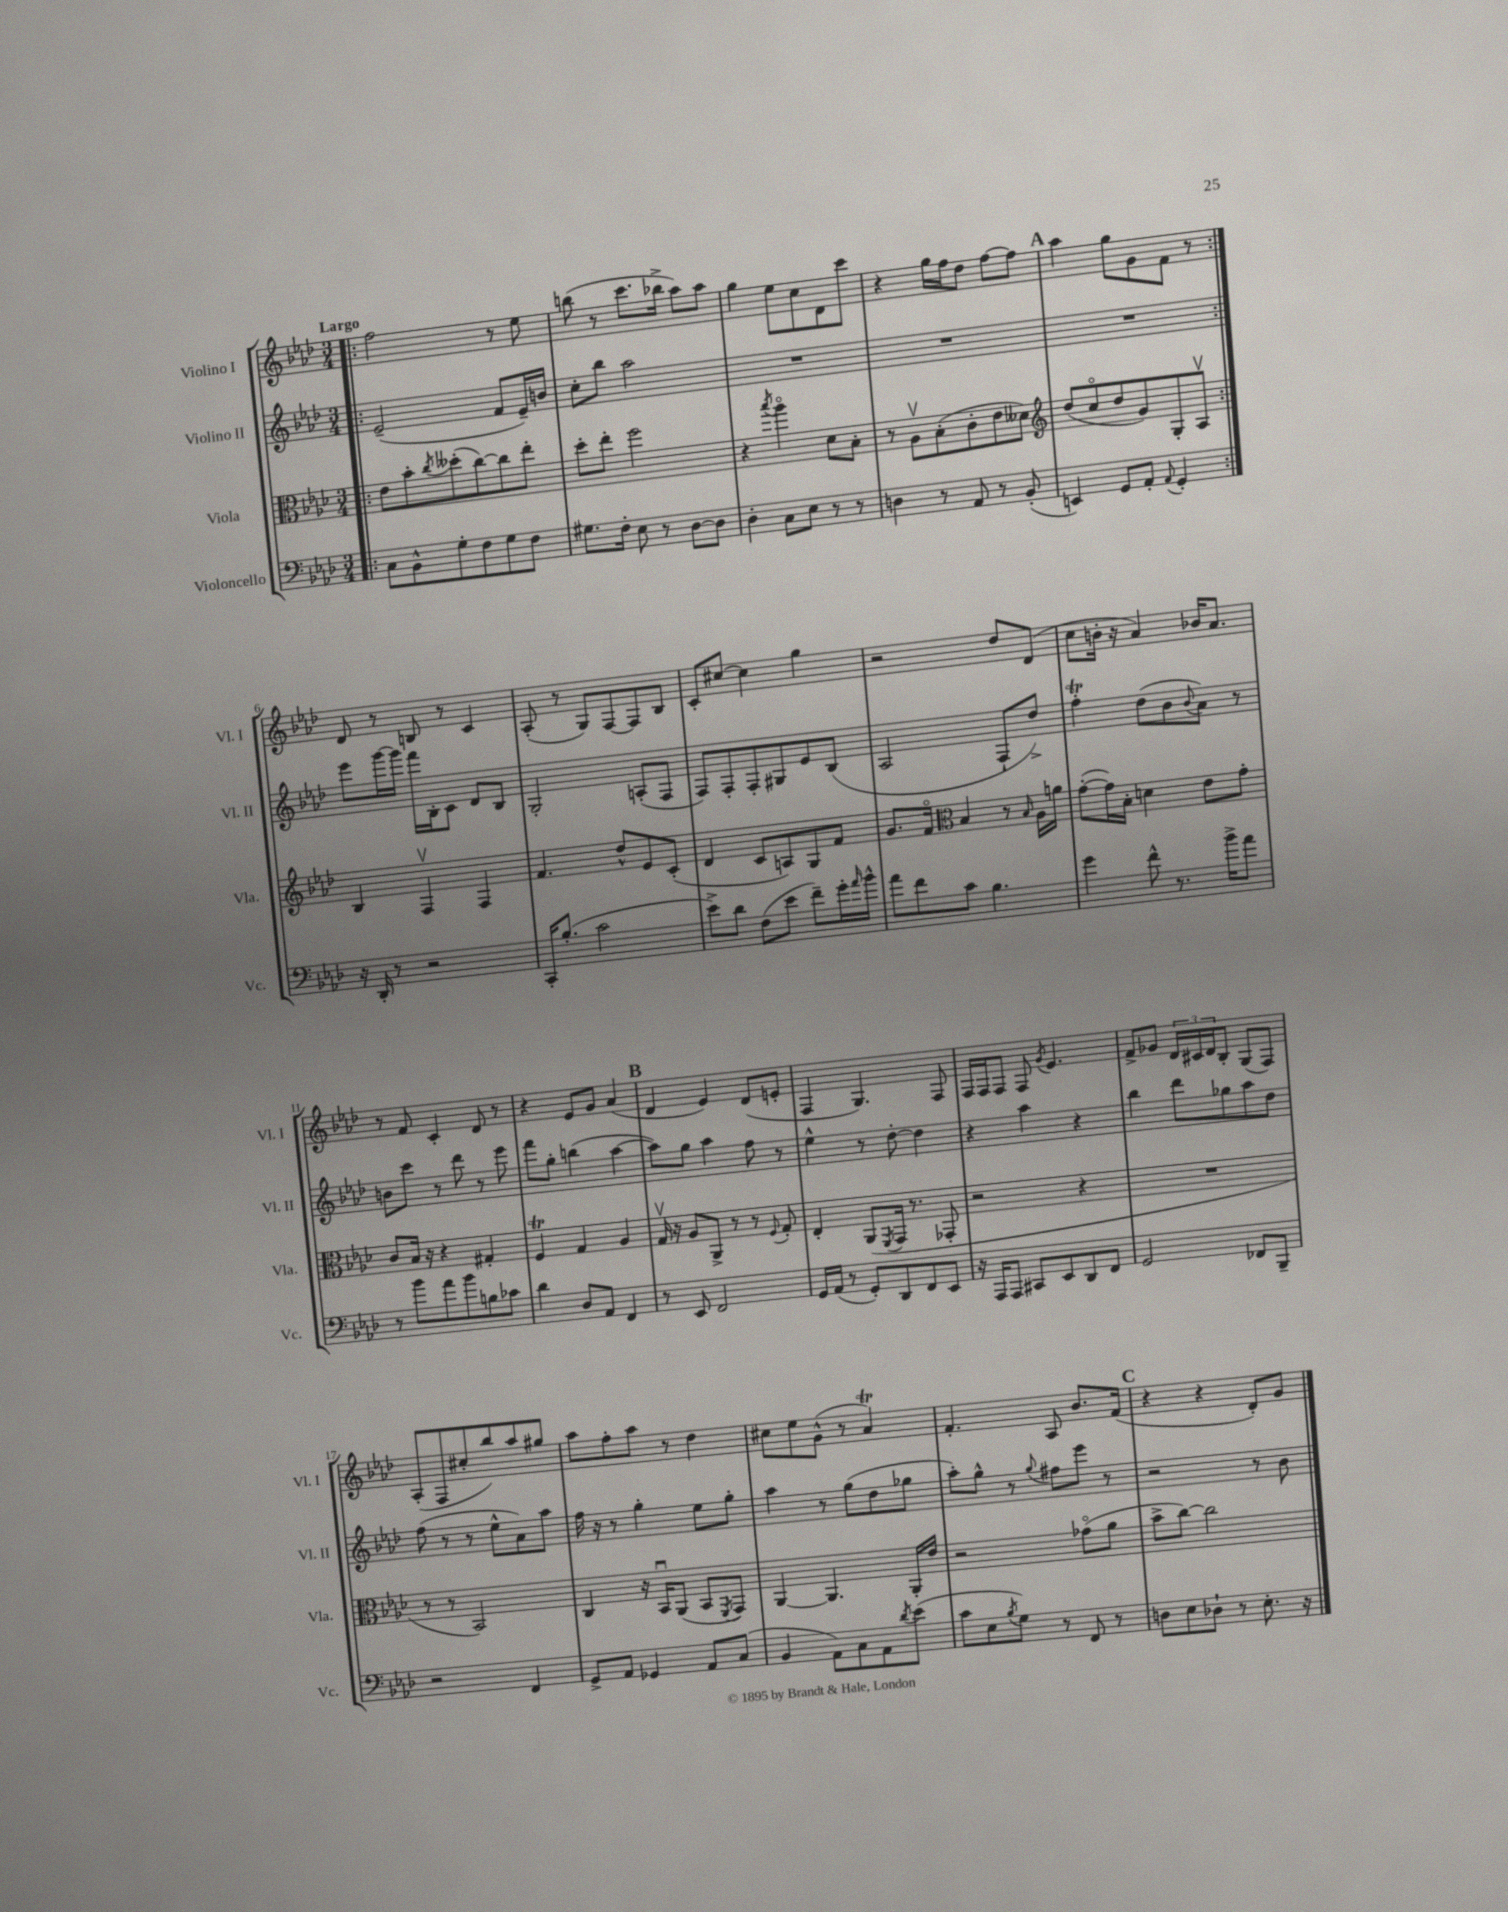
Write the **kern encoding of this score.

**kern	**kern	**kern	**kern
*part4	*part3	*part2	*part1
*staff4	*staff3	*staff2	*staff1
*I"Violoncello	*I"Viola	*I"Violino II	*I"Violino I
*I'Vc.	*I'Vla.	*I'Vl. II	*I'Vl. I
*clefF4	*clefC3	*clefG2	*clefG2
*k[b-e-a-d-]	*k[b-e-a-d-]	*k[b-e-a-d-]	*k[b-e-a-d-]
*M3/4	*M3/4	*M3/4	*M3/4
=1!|:	=1!|:	=1!|:	=1!|:
!	!	!	!LO:TX:a:B:t=Largo
8C\L	8e-\L	(2e-~/	2ff\
8BB-^^\	8b-'\	.	.
.	8qcc/	.	.
8G'\	(8dd--X'\	.	.
8F\	[8cc\)	.	.
8G\	8cc\]	8f/L	8r
8F\J	8ee-'\J	16e-~/L)	8ee-\
.	.	16bn/JJ	.
=2	=2	=2	=2
8.G#X\L	8dd-'\L	8cc'\L	(8bbn\
.	8ee-'\J	8bb-\J	8r
16F'\Jk	.	.	.
8E-\	2ff\	2aa-\	8.ccc\L
8r	.	.	.
.	.	.	16bb-X^\Jk
[8D-\L	.	.	8aa-\L)
8D-\J]	.	.	8aa-\J
=3	=3	=3	=3
4D-'\	4r	2.r	4gg\
.	8qbb-/	.	.
8C\L	4aa-\	.	8ee-\L
8E-\J	.	.	8cc\
8r	8d-\L	.	8d-\
8r	8B-'\J	.	8ccc\J
=4	=4	=4	=4
4Dn\	8r	2.r	4r
.	8A-v\L	.	.
8r	(8B-'\	.	16gg\LL
.	.	.	16ff\J
8AA-/	8c'\	.	8dd-\J
8r	8e-\	.	[8ff\L
(8BB-'/	8d--X\J)	.	8ff\J]
!!LO:REH:place=s1:t=A
=5	=5	=5	=5
*	*clefG2	*	*
4EEn/)	(8dd-/L	2.r	4aa-\
.	8cc/	.	.
8GG/L	8dd-/	.	8gg\L
8AA-'/J	8g/)	.	8g\
8qqAA-/	.	.	.
4GG'/	8G'/	.	8f\J
.	8A-v/J	.	8r
!!LO:LB:g=z
=6:|!	=6:|!	=6:|!	=6:|!
16r	4B-/	8eee-\L	8d-/
16DD-'/	.	.	.
8r	.	[16ggg\L	8r
.	.	16ggg\JJ]	.
2r	4Fv/	16fff\LL	8Bn/
.	.	16B-'\J	.
.	.	8c\J	8r
.	4F/	8d-/L	4c/
.	.	8B-/J	.
=7	=7	=7	=7
16CC'/KL	4.f/	2G'/	(8A-'/
(8.B-'/J	.	.	.
.	.	.	8r
2c\	.	.	8G/L)
.	8dd-^^/L	.	[8F/
.	8e-/	(8An'/L	8F/]
.	(8c'/J	8F/J	8B-/J
=8	=8	=8	=8
8e-^\L)	4d-/	8F/L)	8c'/L
8d-\J	.	8F'/	[8cc#X/J
(8F\L	8c/L	8F'/	4cc#\]
8e-\J	8An/)	8G#X/	.
8f~\L)	8G/	8e-/	4gg\
16g'\L	8f/J	(8B-/J	.
16qqa-/	.	.	.
16b-^^\JJ	.	.	.
=9	=9	=9	=9
8a-\L	8.g/L	2A-/	2r
8f\	.	.	.
.	16f/Jk	.	.
*	*clefC3	*	*
8c\J	4B-/	.	.
4.B-\	.	.	.
.	8r	8F`/L	8dd-/L
.	16qqB-/	.	.
.	16A-\LL	8dd-^/J)	(8d-/J
.	16an\JJ	.	.
=10	=10	=10	=10
4g\	([8g'\L	4ffT'\	8cc\L
.	16g\L])	.	16bn'\Jk
.	16B-'\JJ	.	16r
8f^^\	4dn\	(8dd-\L	4a-/)
8.r	.	8b-\	.
.	.	8qqb-/	.
.	8e-\L	8a-\J)	16b-X/KL
16b-^\KL	.	.	8.a-/J
8a-\J	8g'\J	8r	.
!!LO:LB:g=z
=11	=11	=11	=11
8r	8c/L	8bn\L	8r
8b-\L	16B-/Jk	8ccc\J	8f/
.	16r	.	.
8a-\	4r	8r	4c'/
8b-\	.	8ddd-\	.
8Bn\	4G#X'/	8r	8d-/
8c-X\J	.	8eee-\	8r
=12	=12	=12	=12
4d-\	4FT/	8fff\L	4r
.	.	8gg'\J	.
8D-/L	4G/	(4bbn\	8e-/L
8AA-/J	.	.	8g/J
4FF/	4A-/	[4aa-\	(4a-/
!!LO:REH:place=s1:t=B
=13	=13	=13	=13
8r	16Gv/	8aa-\L])	4d-/
.	16r	.	.
8EE-/	8A-/L	8gg\J	.
2FF/	8AA-^/J	4aa-\	4e-/)
.	8r	.	.
.	8r	8ff\	(8d-/L
.	8qqF/	.	.
.	8G'/	8r	8en'/J
=14	=14	=14	=14
16GG/LL	4E-'/	4ee-^^\	4F/
(16AA-/JJ	.	.	.
8r	.	.	.
8GG'/L)	(8AA-/L	8r	4.G/)
.	8qFF/	.	.
8DD-/	16GG/Jk	[8dd-'\	.
.	8.r	.	.
8FF/	.	4dd-\]	.
8EE-/J	8GG-X'/	.	8F/
=15	=15	=15	=15
16r	2r	4r	16F/LL
16AAA-/KL	.	.	16F/J
8AAA-/J	.	.	8F/J
8CC#X/L	.	4aa-\	8F/
.	.	.	8qg/
8EE-/	.	.	4.e-/
8DD-/	4r	4r	.
8FF/J	.	.	.
=16	=16	=16	=16
2GG/	2.r	4bb-\	8f^/L
.	.	.	8g-X/J
.	.	8ddd-\L	24d-/LL
.	.	.	24c#X/
.	.	.	24d-/J
.	.	8gg-X\	8B-'/J
8FF-X/L	.	8aa-\	(8G/L
8BBB-~/J	.	8dd-\J	8F/J)
!!LO:LB:g=z
=17	=17	=17	=17
2r	8r	(8ff\	(8A-'/L
.	8r	8r	8F/
.	2BB-/)	8r	8cc#X'/
.	.	8ee-^^\L	8bb-/)
4FF/	.	8a-\)	8aa-/
.	.	8aa-\J	8gg#X/J
=18	=18	=18	=18
8GG^/L	4C/	16ff\	8aa-\L
.	.	16r	.
8AA-/J	.	8r	8ff'\
4GG-X/	16r	4gg'\	8aa-\J
.	16BB-u/KL	.	.
.	(8AA-/J	.	8r
8AA-/L	8BB-/L	8ee-\L	4dd-\
.	8qFF/	.	.
(8C/J	8GG/J)	8gg'\J	.
=19	=19	=19	=19
4BB-/	[4AA-/	4aa-\	8cc#X\L
.	.	.	8ee-\
8AA-\L)	4.AA-/]	8r	(8g^^\J
8C\	.	(8gg\L	8r
8AA-\	.	8dd-\	4a-T/)
8qd-/	.	.	.
(8e-\J	16AA-'/LL	8gg-X\J	.
.	16e-/JJ	.	.
=20	=20	=20	=20
8c\L	2r	8aa-'\L)	4.f'/
8E-\	.	8gg^^\J	.
8qB-/	.	.	.
8G\J)	.	8r	.
.	.	8qqgg/	.
8r	.	8ff#X\L	8A-/
8FF/	(8g-X\L	8eee-\J	8.b-/L
8r	8a-\J	8r	.
.	.	.	(16f/Jk
!!LO:REH:place=s1:t=C
=21	=21	=21	=21
8Dn\L	8b-^\L	2r	4r
8E-\	[8cc\J)	.	.
8D-X`\J	2cc\]	.	4r
8r	.	.	.
8.E-'\	.	8r	8d-'/L)
.	.	8b-\	8g/J
16r	.	.	.
==	==	==	==
*-	*-	*-	*-
